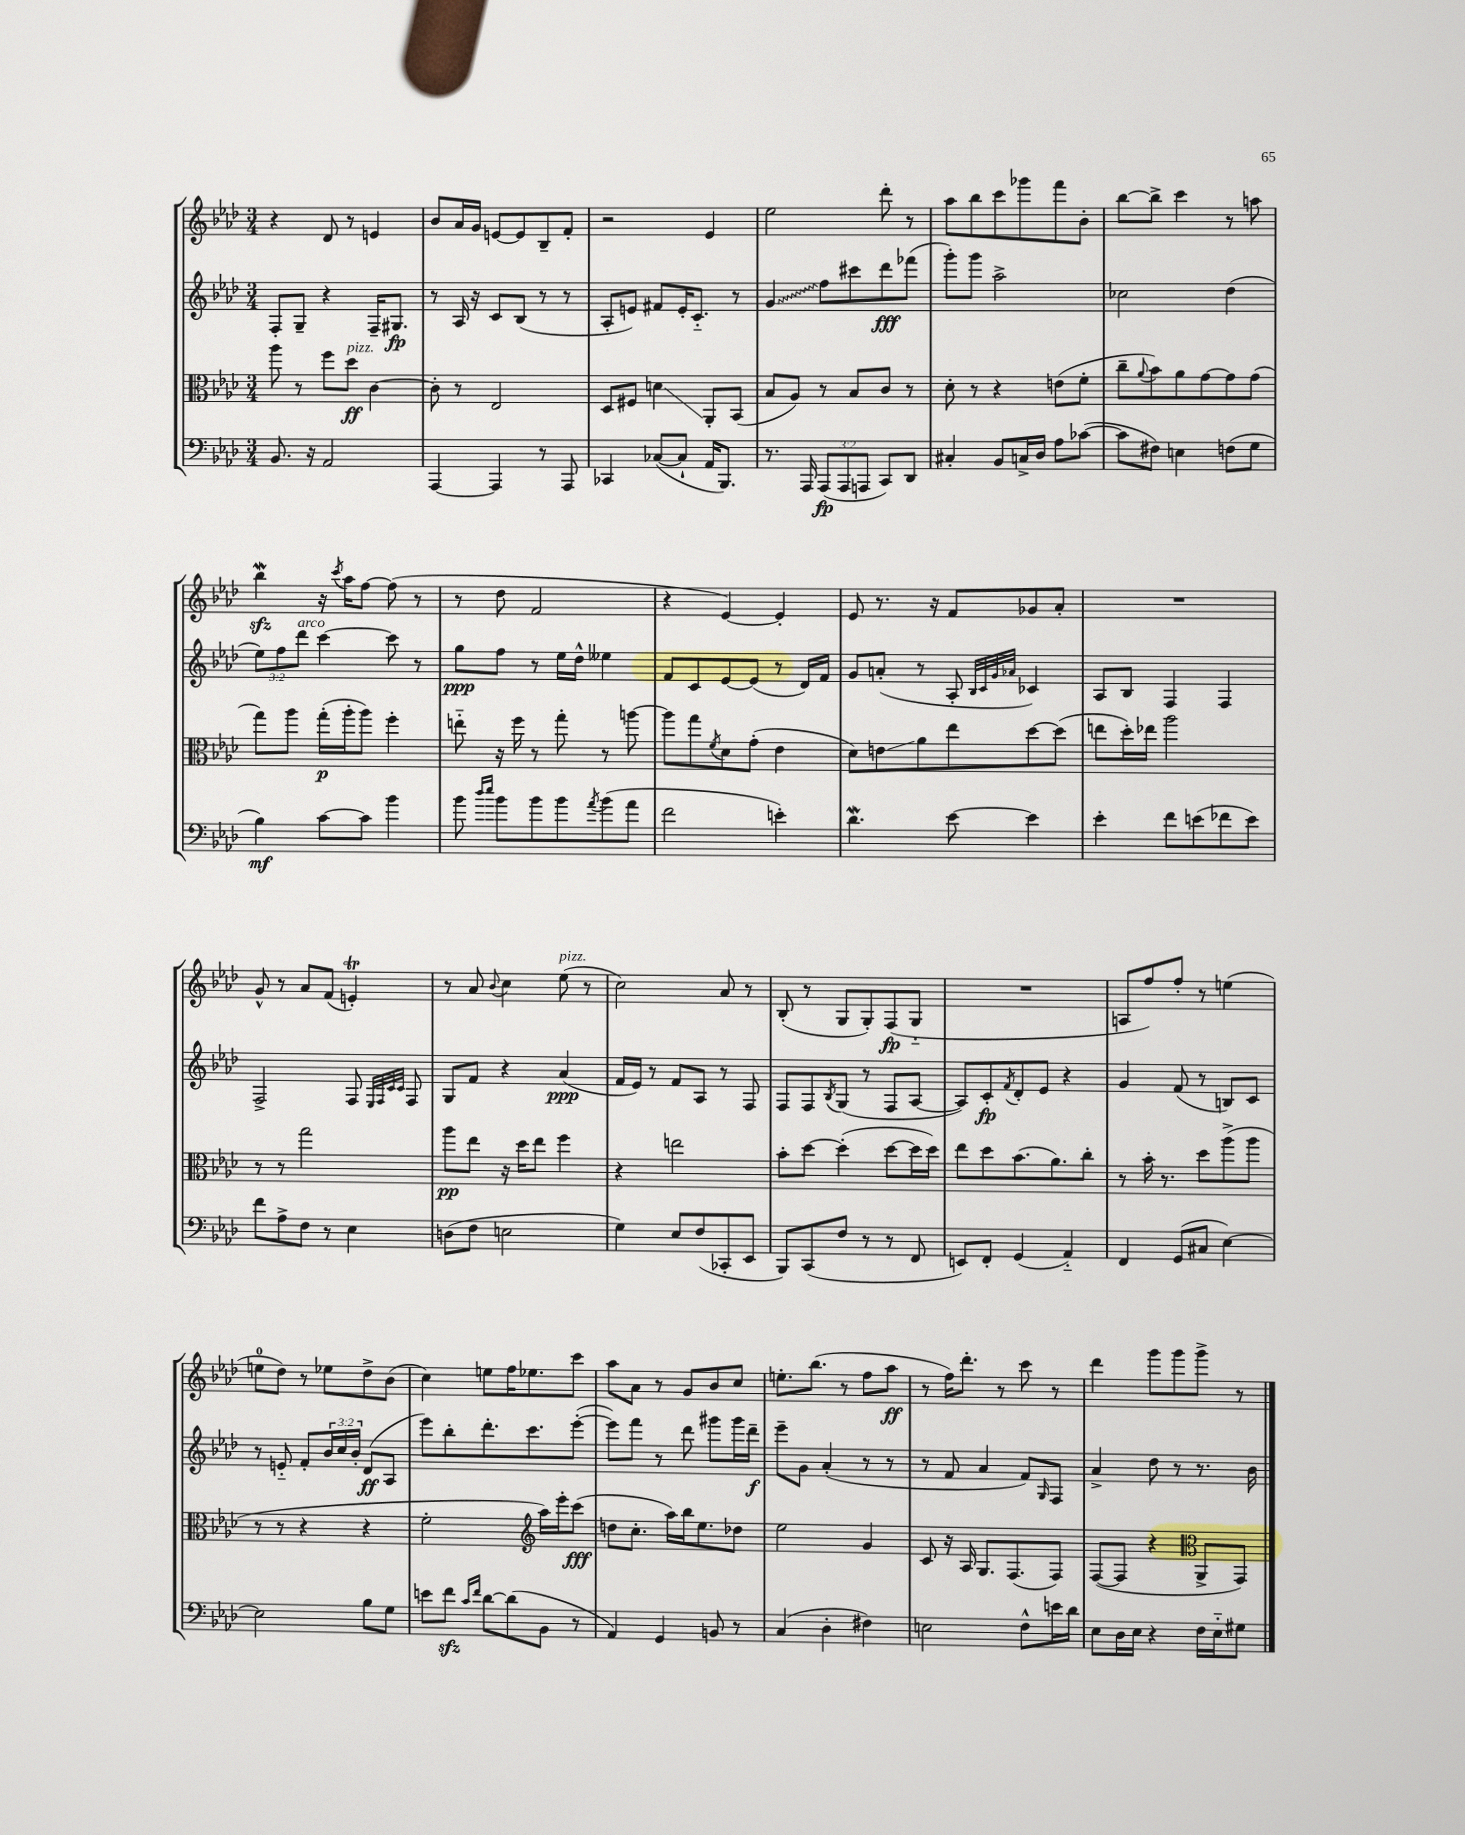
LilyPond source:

<<
\new StaffGroup <<
\new Staff = "s0" {
    \clef treble \key aes \major \numericTimeSignature \time 3/4
    r4 des'8 r8 e'4 |
    bes'8 aes'16 g'16 e'8~ e'8 bes8-- f'8-. |
    r2 ees'4 |
    ees''2 des'''8-. r8 |
    aes''8 bes''8 c'''8 ges'''8 f'''8 bes'8-. |
    bes''8~ bes''8-> c'''4 r8 a''8 |
    bes''4\mordent\sfz r16 \acciaccatura { c'''8 } aes''16 f''8~ f''8( r8 |
    r8 des''8 f'2 |
    r4 ees'4~) ees'4-. |
    ees'8 r8. r16 f'8 ges'8 aes'8-. |
    R2. |
    g'8-^ r8 aes'8 f'8( e'4-.\trill) |
    r8 aes'8 \appoggiatura { bes'8 } c''4 ees''8^\markup { \italic "pizz." }( r8 |
    c''2) aes'8 r8 |
    bes8-.( r8 g8 g8-.) f8\fp( g8-_ |
    R2. |
    a8 f''8) f''8-. r8 e''4( |
    e''8-0 des''8) r8 ees''8 des''8-> bes'8( |
    c''4) e''8 f''16 ees''8. c'''8 |
    aes''8 aes'8 r8 g'8 bes'8 c''8 |
    e''8.-. bes''8.( r8 f''8 aes''8\ff |
    r8 f''16) des'''8.-. r8 c'''8 r8 |
    des'''4 g'''8 g'''8 g'''8-> r8 \bar "|." |
}
\new Staff = "s1" {
    \clef treble \key aes \major \numericTimeSignature \time 3/4 \override Staff.TupletNumber.text = #tuplet-number::calc-fraction-text
    f8-. g8-- r4 f16-- gis8.\fp |
    r8 aes16 r16 c'8 bes8( r8 r8 |
    aes8-. e'8) fis'8 e'16-. c'8.-_ r8 |
    \once \override Glissando.style = #'zigzag g'4\glissando f''8 cis'''8 des'''8\fff fes'''8( |
    g'''8-.) g'''8 aes''2-> |
    ces''2 des''4( |
    \tuplet 3/2 { ees''8) f''8 des'''8^\markup { \italic "arco" } } c'''4~ c'''8 r8 |
    g''8\ppp f''8 r8 ees''16 des''16-^ eeses''4 |
    f'8 c'8 ees'8~ ees'8( r8 des'16) f'16 |
    g'8 a'8-.( r8 aes8-. \grace { bes32 c'32 g'32 aes'32 } ces'4) |
    aes8 bes8 f4 f4 |
    f2-> f8 \grace { ees32 f32 c'32 c'32 } f8 |
    g8 f'8 r4 aes'4\ppp( |
    f'16 ees'16) r8 f'8 aes8 r8 f8 |
    f8 f8 \acciaccatura { bes8 } g8( r8 f8 aes8~ |
    aes8) c'8-.\fp \acciaccatura { f'8 } des'8-. ees'8 r4 |
    g'4 f'8( r8 b8) c'8 |
    r8 e'8-_ f'8-. \tuplet 3/2 { bes'16 c''16 bes'16-. } des'8\ff( aes8 |
    ees'''8) bes''8-. des'''8.-. c'''8. ees'''8~-.( |
    ees'''8) f'''8 r8 des'''8 gis'''8 gis'''16 des'''16--\f |
    ees'''8-- g'8 aes'4-.( r8 r8 |
    r8 f'8 aes'4 f'8) \grace { g16 } f8 |
    aes'4-> des''8 r8 r8. bes'16 \bar "|." |
}
\new Staff = "s2" {
    \clef alto \key aes \major \numericTimeSignature \time 3/4
    aes''8 r8 f''8 des''8\ff^\markup { \italic "pizz." } c'4~ |
    c'8-. r8 ees2 |
    des8 fis8 d'4\glissando aes,8-. bes,8( |
    bes8 aes8) r8 bes8 c'8 r8 |
    des'8-. r8 r4 e'8( f'8-. |
    c''8-- \appoggiatura { aes'8 } bes'8) aes'8 g'8~ g'8 g'8( |
    g''8) aes''8 g''16-.\p( aes''16-. aes''8) f''4-. |
    e''8-_ r16 f''16 r8 g''8-. r8 a''8~ |
    a''8 g''8 \acciaccatura { f'8 } des'8 g'8-.( ees'4 |
    des'8) e'8\glissando aes'8 ees''8 des''8~ des''8( |
    e''8 des''16-.) ees''16 aes''2 |
    r8 r8 g''2 |
    aes''8\pp ees''8 r16 des''16 ees''8 f''4 |
    r4 e''2 |
    bes'8-. des''8~ des''4-.( des''8~ des''16 des''16) |
    ees''8 des''8 bes'8.( aes'8.) c''8-. |
    r8 bes'16-. r8. des''8 aes''8->( aes''8 |
    r8 r8 r4 r4 |
    f'2-. \clef treble aes''16) ees'''16-. c'''8\fff( |
    d''8 c''8.-. aes''16) bes''16 ees''8. des''8 |
    ees''2 g'4 |
    c'8 r16 aes16 g8. f8.( f8) |
    f8~( f8 r4 \clef alto aes,8-> g,8) \bar "|." |
}
\new Staff = "s3" {
    \clef bass \key aes \major \numericTimeSignature \time 3/4 \override Staff.TupletNumber.text = #tuplet-number::calc-fraction-text
    bes,8. r16 aes,2 |
    aes,,4~ aes,,4 r8 aes,,8 |
    ces,4 ces8~( ces8-! aes,16 bes,,8.) |
    r8. aes,,16 \tuplet 3/2 { aes,,8\fp( aes,,8 a,,8 } c,8) des,8 |
    cis4-. bes,8 c16-> des16 aes8 ces'8~( |
    ces'8 fis8) e4 f8( g8 |
    bes4\mf) c'8~ c'8 bes'4 |
    bes'8 \grace { des''16 ees''16 } bes'8 bes'8 bes'8 \acciaccatura { aes'8 } bes'8( aes'8 |
    f'2 e'4-.) |
    des'4.\mordent ees'8~ ees'4 |
    ees'4-. f'8 e'8( fes'8 e'8) |
    f'8 aes8-> f8 r8 ees4 |
    d8( f8 e2 |
    g4) ees8 f8( ces,8-. ees,8 |
    bes,,8) c,8( f8 r8 r8 f,8 |
    e,8) f,8-. g,4( aes,4-_) |
    f,4 g,8( cis8 ees4~) |
    ees2 bes8 g8 |
    e'8 f'8\sfz \grace { c'16 f'16 } des'8~ des'8( bes,8 r8 |
    aes,4) g,4 b,8 r8 |
    c4( des4-. fis4) |
    e2 f8-^ e'16 des'16 |
    ees8 des16 ees16 r4 f16 ees16-_ gis8 \bar "|." |
}
>>
>>
\layout { \context { \Score \remove "Bar_number_engraver" } }
